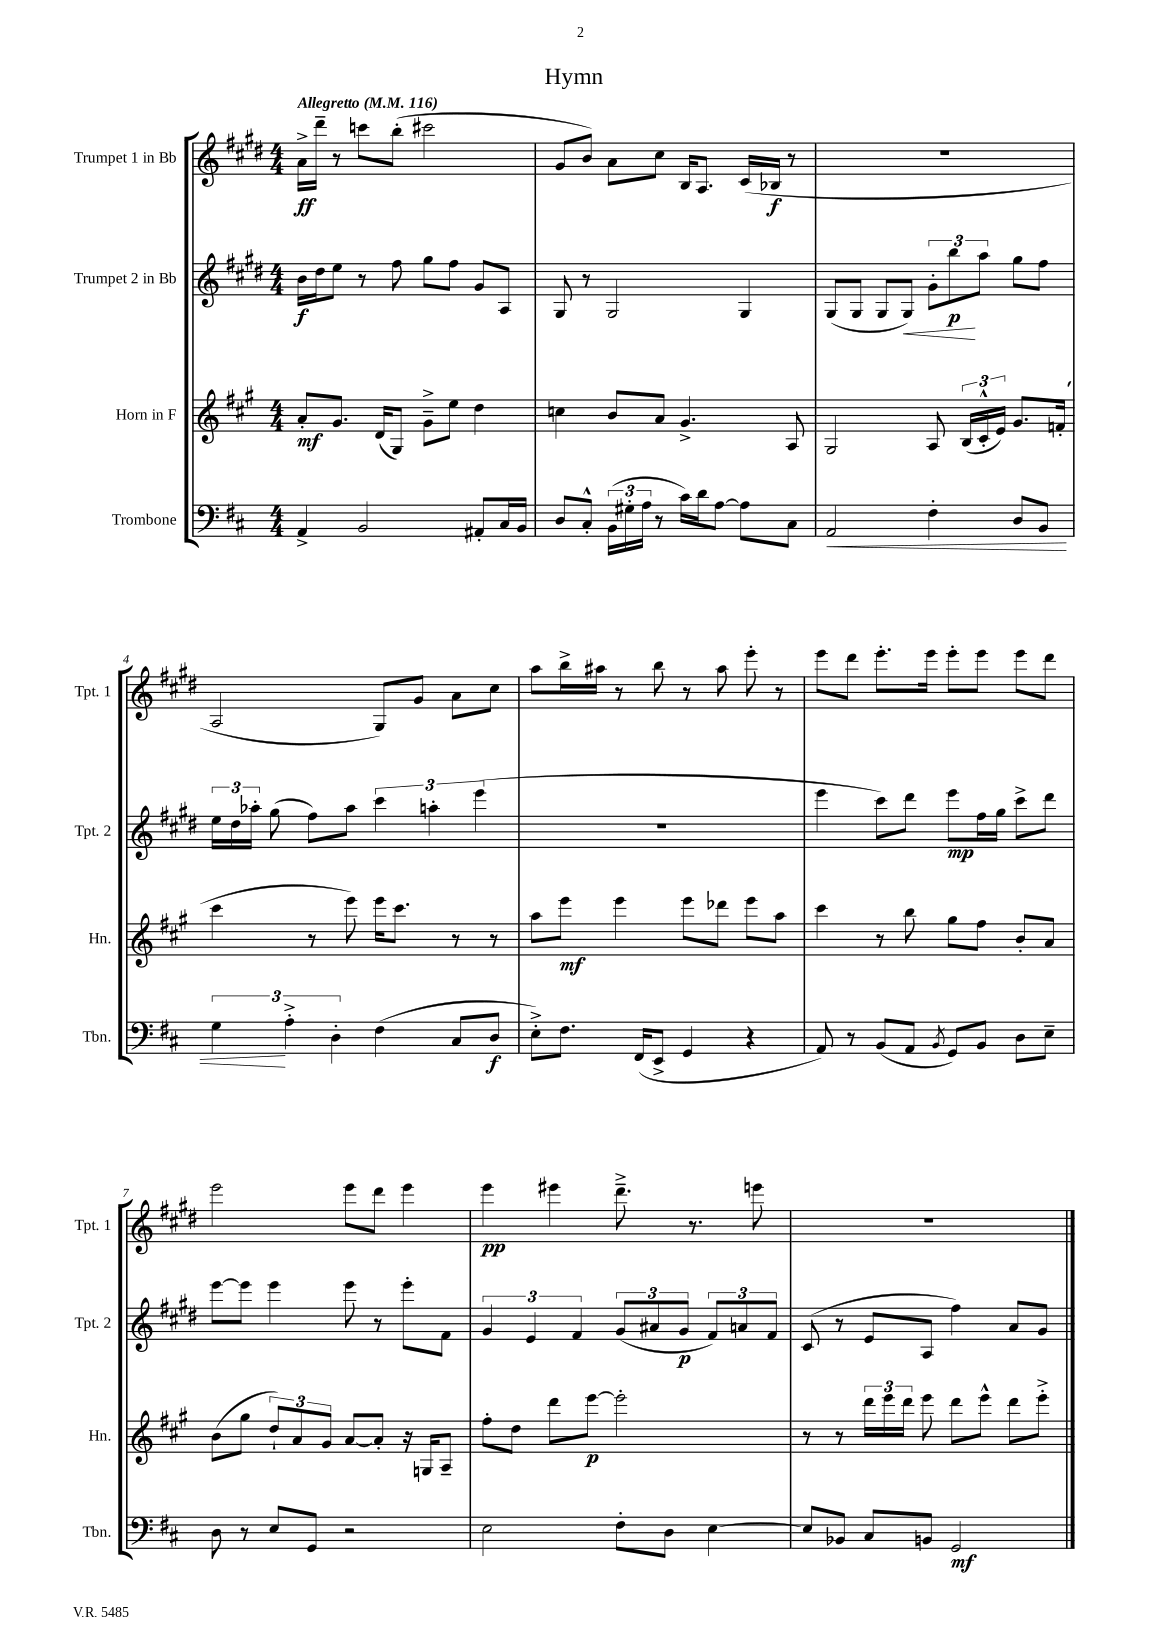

**kern	**kern	**kern	**kern
*staff4	*staff3	*staff2	*staff1
*clefF4	*clefG2	*clefG2	*clefG2
*k[f#c#]	*k[f#c#g#]	*k[f#c#g#d#]	*k[f#c#g#d#]
*M4/4	*M4/4	*M4/4	*M4/4
*MM116	*MM116	*MM116	*MM116
4AA^/	8a'/L	16b\LL	16a^\LL
.	.	16dd#\J	16ddd#~\JJ
.	8.g#/J	8ee\J	8r
2BB/	.	8r	8ccc\L
.	(16d/LK	.	.
.	8G#/J)	8ff#\	(8bb'\J
.	8g#~^\L	8gg#\L	2ccc#\
.	8ee\J	8ff#\J	.
8AA#'/L	4dd\	8g#/L	.
16C#/L	.	8A/J	.
16BB/JJ	.	.	.
=	=	=	=
8D/L	4cc\	8G#/	8g#/L
8C#'^^/J	.	8r	8b/J)
(24BB\LL	8b/L	2G#/	8a\L
24G#'\	.	.	.
24A\JJ	.	.	.
8r	8a/J	.	8cc#\J
16c#\LL)	4.g#^/	.	16B/LK
16d\J	.	.	8.A/J
[8A\J	.	.	.
8A\]L	.	4G#/	(16c#/LL
.	.	.	16B-/JJ
8C#\J	8A/	.	8r
=	=	=	=
2AA/	2G#/	(8G#/L	1r
.	.	8G#/J	.
.	.	8G#/L	.
.	.	8G#/J)	.
4F#'\	8A/	12g#'\L	.
.	.	12bb\	.
.	(24B/LL	.	.
.	24c#'^^/	12aa\J	.
.	24e/JJ)	.	.
8D/L	8.g#/L	8gg#\L	.
8BB/J	.	8ff#\J	.
.	(16f'/Jk	.	.
=	=	=	=
6G\	4ccc#\	24ee\LL	2A/
.	.	24dd#\	.
.	.	24aa-'\JJ	.
.	.	(8gg#\	.
6A'^\	.	.	.
.	8r	8ff#\L)	.
6D'\	.	.	.
.	8eee\)	8aa-\J	.
(4F#\	16eee\LK	6ccc#\	8G#/L)
.	8.ccc#\J	.	.
.	.	.	8g#/J
.	.	6aa'\	.
8C#/L	8r	.	8a\L
.	.	(6eee\	.
8D/J	8r	.	8cc#\J
=	=	=	=
8E'^\L)	8aa\L	1r	8aa\L
8.F#\J	8eee\J	.	16bb^\L
.	.	.	16aa#\JJ
.	4eee\	.	8r
(16FF#/LK	.	.	.
8EE^/J	.	.	8bb\
4GG/	8eee\L	.	8r
.	8ddd-\J	.	8aa#\
4r	8eee\L	.	8eee'\
.	8aa\J	.	8r
=	=	=	=
8AA/)	4ccc#\	4eee\	8eee\L
8r	.	.	8ddd#\J
(8BB/L	8r	8ccc#\L)	8.eee'\L
8AA/J	8bb\	8ddd#\J	.
.	.	.	16eee\Jk
8qBB/	.	.	.
8GG/L)	8gg#\L	8eee\L	8eee'\L
8BB/J	8ff#\J	16ff#\L	8eee\J
.	.	16gg#\JJ	.
8D\L	8b'/L	8ccc#^\L	8eee\L
8E~\J	8a/J	8ddd#\J	8ddd#\J
=	=	=	=
8D\	(8b\L	[8eee\L	2eee\
8r	8gg#\J	8eee\]J	.
8E/L	12dd`/L)	4eee\	.
.	12a/	.	.
8GG/J	.	.	.
.	12g#/J	.	.
2r	[8a/L	8eee\	8eee\L
.	8a'/]J	8r	8ddd#\J
.	16r	8eee'\L	4eee\
.	16G/LK	.	.
.	8A~/J	8f#\J	.
=	=	=	=
2E\	8ff#'\L	6g#/	4eee\
.	8dd\J	.	.
.	.	6e/	.
.	8ddd\L	.	4eee#\
.	.	6f#/	.
.	[8eee\J	.	.
8F#'\L	2eee'\]	(12g#/L	8.ddd#~^\
.	.	12a#/	.
8D\J	.	.	.
.	.	12g#/J	.
.	.	.	8.r
[4E\	.	12f#/L)	.
.	.	12a/	.
.	.	.	8eee\
.	.	12f#/J	.
=	=	=	=
8E/]L	8r	(8c#/	1r
8BB-/J	8r	8r	.
8C#/L	24ddd\LL	8e/L	.
.	24eee\	.	.
.	24ddd\JJ	.	.
8BB/J	8eee\	8A/J	.
2GG/	8ddd\L	4ff#\)	.
.	8eee^^\J	.	.
.	8ddd\L	8a/L	.
.	8eee'^\J	8g#/J	.
==	==	==	==
*-	*-	*-	*-
